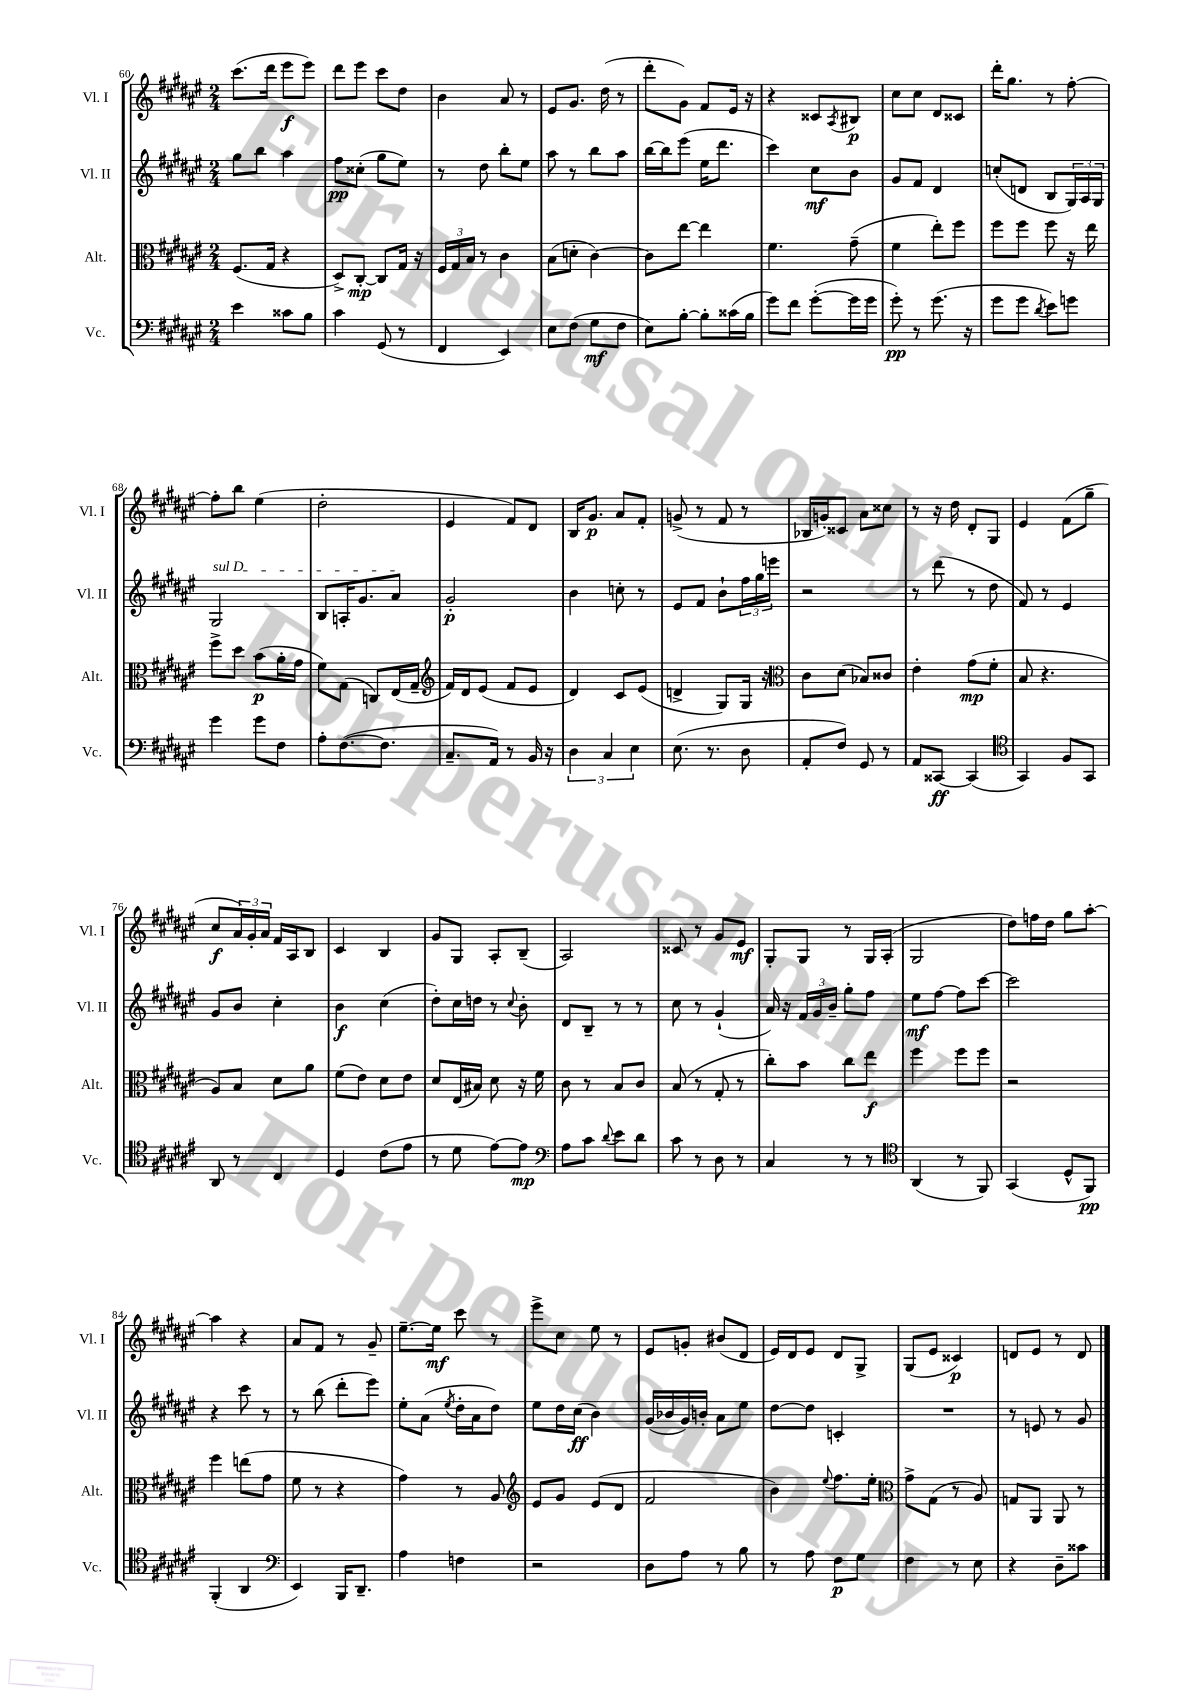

**kern	**kern	**kern	**kern
*staff4	*staff3	*staff2	*staff1
*clefF4	*clefC3	*clefG2	*clefG2
*k[f#c#g#d#a#e#]	*k[f#c#g#d#a#e#]	*k[f#c#g#d#a#e#]	*k[f#c#g#d#a#e#]
*M2/4	*M2/4	*M2/4	*M2/4
4e#\	(8.F#/L	8gg#\L	(8.ccc#\L
.	.	8bb\J	.
.	16G#/Jk	.	16ddd#\Jk
8c##\L	4r	4aa#\	8eee#\L
8B\J	.	.	8eee#\J)
=	=	=	=
4c#\	8D#^/L)	8ff#\L	8ddd#\L
.	[8C#'/J	(8cc##'\J	8eee#\J
(8GG#/	8C#/]L	8gg#\L	8ccc#\L
8r	16G#/Jk	8ee#\J)	8dd#\J
.	16r	.	.
=	=	=	=
4FF#/	24F#/LL	8r	4b\
.	24G#/	.	.
.	24B/JJ	.	.
.	8r	8dd#\	.
4EE#/)	4c#\	8bb'\L	8a#/
.	.	8ee#\J	8r
=	=	=	=
8E#\L	(8B\L	8aa#\	8e#/L
(8F#\J	8d'\J	8r	8.g#/J
8G#\L	[4c#\)	8bb\L	.
.	.	.	(16dd#\
8F#\J	.	8aa#\J	8r
=	=	=	=
8E#\L)	8c#\]L	[16bb\LL	8ddd#'\L
.	.	16bb\]J	.
[8B'\J	[8ee#\J	(8eee#\J	8g#\J)
8B'\]L	4ee#\]	16ee#\LK	8f#/L
.	.	8.ddd#\J	.
(16c##\L	.	.	16e#/Jk
16B\JJ	.	.	16r
=	=	=	=
8g#\L)	4.f#\	4ccc#\)	4r
8f#\J	.	.	.
([8g#'\L	.	8cc#\L	8c##/L
.	.	.	8qA#/
16g#\]L	(8g#~\	8b\J	8B#/J
16g#\JJ	.	.	.
=	=	=	=
8g#'\)	4f#\	8g#/L	8cc#\L
8r	.	8f#/J	8cc#\J
(8.g#\	8ee#'\L)	4d#/	8d#/L
.	8ff#\J	.	8c##/J
16r	.	.	.
=	=	=	=
8g#\L	8ff#\L	(8cc'/L	16ddd#'\LK
.	.	.	8.gg#\J
8g#\J	8ff#\J	8d/J	.
8qd#/	.	.	.
8e#\L)	8ff#\	8B/L	8r
8g\J	16r	24G#/L)	[8ff#'\
.	.	24A#/	.
.	16ee#\	.	.
.	.	24G#/JJ	.
=	=	=	=
4g#\	8ff#^\L	2G#/	8ff#'\]L
.	8dd#\J	.	8bb\J
8g#\L	(8b\L	.	(4ee#\
8F#\J	16a#'\L	.	.
.	16g#\JJ	.	.
=	=	=	=
8A#'\L	8f#\L)	8B/L	2dd#'\
([8.F#\	(8G#\J	16A'/K	.
.	.	8.g#/	.
.	8C/L)	.	.
8.F#\]J	.	.	.
.	(16E#/L	8a#/J	.
.	16G#~/JJ	.	.
=	=	=	=
*	*clefG2	*	*
8.C#~/L	16f#/LL)	2g#'/	4e#/
.	16d#/J	.	.
.	(8e#/J	.	.
16AA#/Jk)	.	.	.
8r	8f#/L	.	8f#/L)
16BB/	8e#/J	.	8d#/J
16r	.	.	.
=	=	=	=
6D#\	4d#/)	4b\	16B/LK
.	.	.	8.g#/J
6C#/	.	.	.
.	8c#/L	8cc'\	8a#/L
6E#\	.	.	.
.	(8e#/J	8r	8f#'/J
=	=	=	=
(8.E#\	4d^/	8e#/L	(8g^/
.	.	8f#/J	8r
8.r	.	.	.
.	8G#/L)	8b`\L	8f#/
8D#\	16G#/Jk	24ff#\L	8r
.	.	24gg#\	.
.	16r	.	.
.	.	24eee\JJ	.
=	=	=	=
*	*clefC3	*	*
8AA#'/L	8c#\L	2r	16B-/LL
.	.	.	16g'/J)
8F#/J)	(8d#\J	.	8c##/J
8GG#/	8B-/L)	.	8a#\L
8r	8c##/J	.	8cc##\J
=	=	=	=
8AA#/L	4e#'\	8r	8r
[8CC##/J	.	(8ddd#\	16r
.	.	.	16dd#\
(4CC##/]	(8g#\L	8r	8d#'/L
.	8f#'\J	8dd#\	8G#/J
=	=	=	=
*clefC4	*	*	*
4GG#/)	8B/	8f#/)	4e#/
.	4.r	8r	.
8F#/L	.	4e#/	(8f#\L
8GG#/J	.	.	8gg#~\J
=	=	=	=
8AA#/	8A#/L)	8g#/L	8cc#/L
8r	8B/J	8b/J	24a#/L)
.	.	.	24g#'/
.	.	.	24a#/JJ
4C#/	8d#\L	4cc#'\	16f#/LL
.	.	.	16A#/J
.	8a#\J	.	8B/J
=	=	=	=
4D#/	(8f#\L	4b\	4c#/
.	8e#\J)	.	.
(8c#\L	8d#\L	(4cc#\	4B/
8e#\J	8e#\J	.	.
=	=	=	=
8r	8d#/L	8dd#'\L)	8g#/L
8d#\	(16E#/L	16cc#\L	8G#/J
.	16B#/JJ)	16dd\JJ	.
[8e#\L)	8d#\	8r	8A#'/L
.	.	8qqcc#/	.
8e#\]J	16r	8b'\	(8B~/J
.	16f#\	.	.
=	=	=	=
*clefF4	*	*	*
8A#\L	8c#\	8d#/L	2A#/)
8c#\J	8r	8B~/J	.
8qqd#/	.	.	.
8e#\L	8B/L	8r	.
8d#\J	8c#/J	8r	.
=	=	=	=
8c#\	(8B/	8cc#\	8c##/
8r	8r	8r	8r
8D#\	8G#'/	(4g#`/	8g#/L
8r	8r	.	8e#/J
=	=	=	=
4C#/	8cc#'\L)	16a#/)	8G#'/L
.	.	16r	.
.	8b\J	24f#/LL	8G#/J
.	.	24g#/	.
.	.	24b~/JJ	.
8r	8cc#\L	8gg#'\L	8r
8r	8ee#\J	8ff#\J	16G#/LL
.	.	.	(16A#'/JJ
=	=	=	=
*clefC4	*	*	*
(4AA#/	4ff#\	8ee#\L	2G#/
.	.	[8ff#\J	.
8r	8ff#\L	8ff#\]L	.
8FF#/)	8ff#\J	[8ccc#\J	.
=	=	=	=
(4GG#/	2r	2ccc#\]	8dd#\L)
.	.	.	16ff\L
.	.	.	16dd#\JJ
8D#^^/L	.	.	8gg#\L
8FF#/J)	.	.	[8aa#'\J
=	=	=	=
(4FF#'/	4ff#\	4r	4aa#\]
4AA#/	(8ee\L	8ccc#\	4r
.	8g#\J	8r	.
=	=	=	=
*clefF4	*	*	*
4EE#/)	8f#\	8r	8a#/L
.	8r	(8bb\	8f#/J
16BBB/LK	4r	8ddd#'\L	8r
8.DD#~/J	.	.	.
.	.	8eee#\J)	8g#~/
=	=	=	=
4A#\	4g#\)	8ee#'\L	[8.ee#~\L
.	.	(8a#\J	.
.	.	.	16ee#\]Jk
.	.	8qee#/	.
4F\	8r	16dd#'\LL	8ccc#\
.	.	16a#\J	.
.	8A#/	8dd#\J)	8r
=	=	=	=
*	*clefG2	*	*
2r	8e#/L	8ee#\L	8eee#^\L
.	8g#/J	16dd#\L	8cc#\J
.	.	(16cc#\JJ	.
.	(8e#/L	4b\)	8ee#\
.	8d#/J	.	8r
=	=	=	=
8D#\L	2f#/	(16g#/LL	8e#/L
.	.	16b-/	.
8A#\J	.	16g#/)	8g'/J
.	.	16b'/JJ	.
8r	.	8a#\L	(8b#/L
8B\	.	8ee#\J	8d#/J
=	=	=	=
8r	4b\)	[8dd#\L	16e#/LL)
.	.	.	16d#/J
8A#\	.	8dd#\]J	8e#/J
.	8qqee#/	.	.
8F#\L	8.ff#\L	4c'/	8d#/L
8G#\J	.	.	8G#^/J
.	16ee#'\Jk	.	.
=	=	=	=
*	*clefC3	*	*
4F#\	8g#^\L	2r	(8G#/L
.	(8G#\J	.	8e#/J
8r	8r	.	4c##/)
8E#\	8A#/)	.	.
=	=	=	=
4r	8G/L	8r	8d/L
.	8AA#/J	8e/	8e#/J
8D#~\L	8AA#/	8r	8r
8c##\J	8r	8g#/	8d/
==	==	==	==
*-	*-	*-	*-
